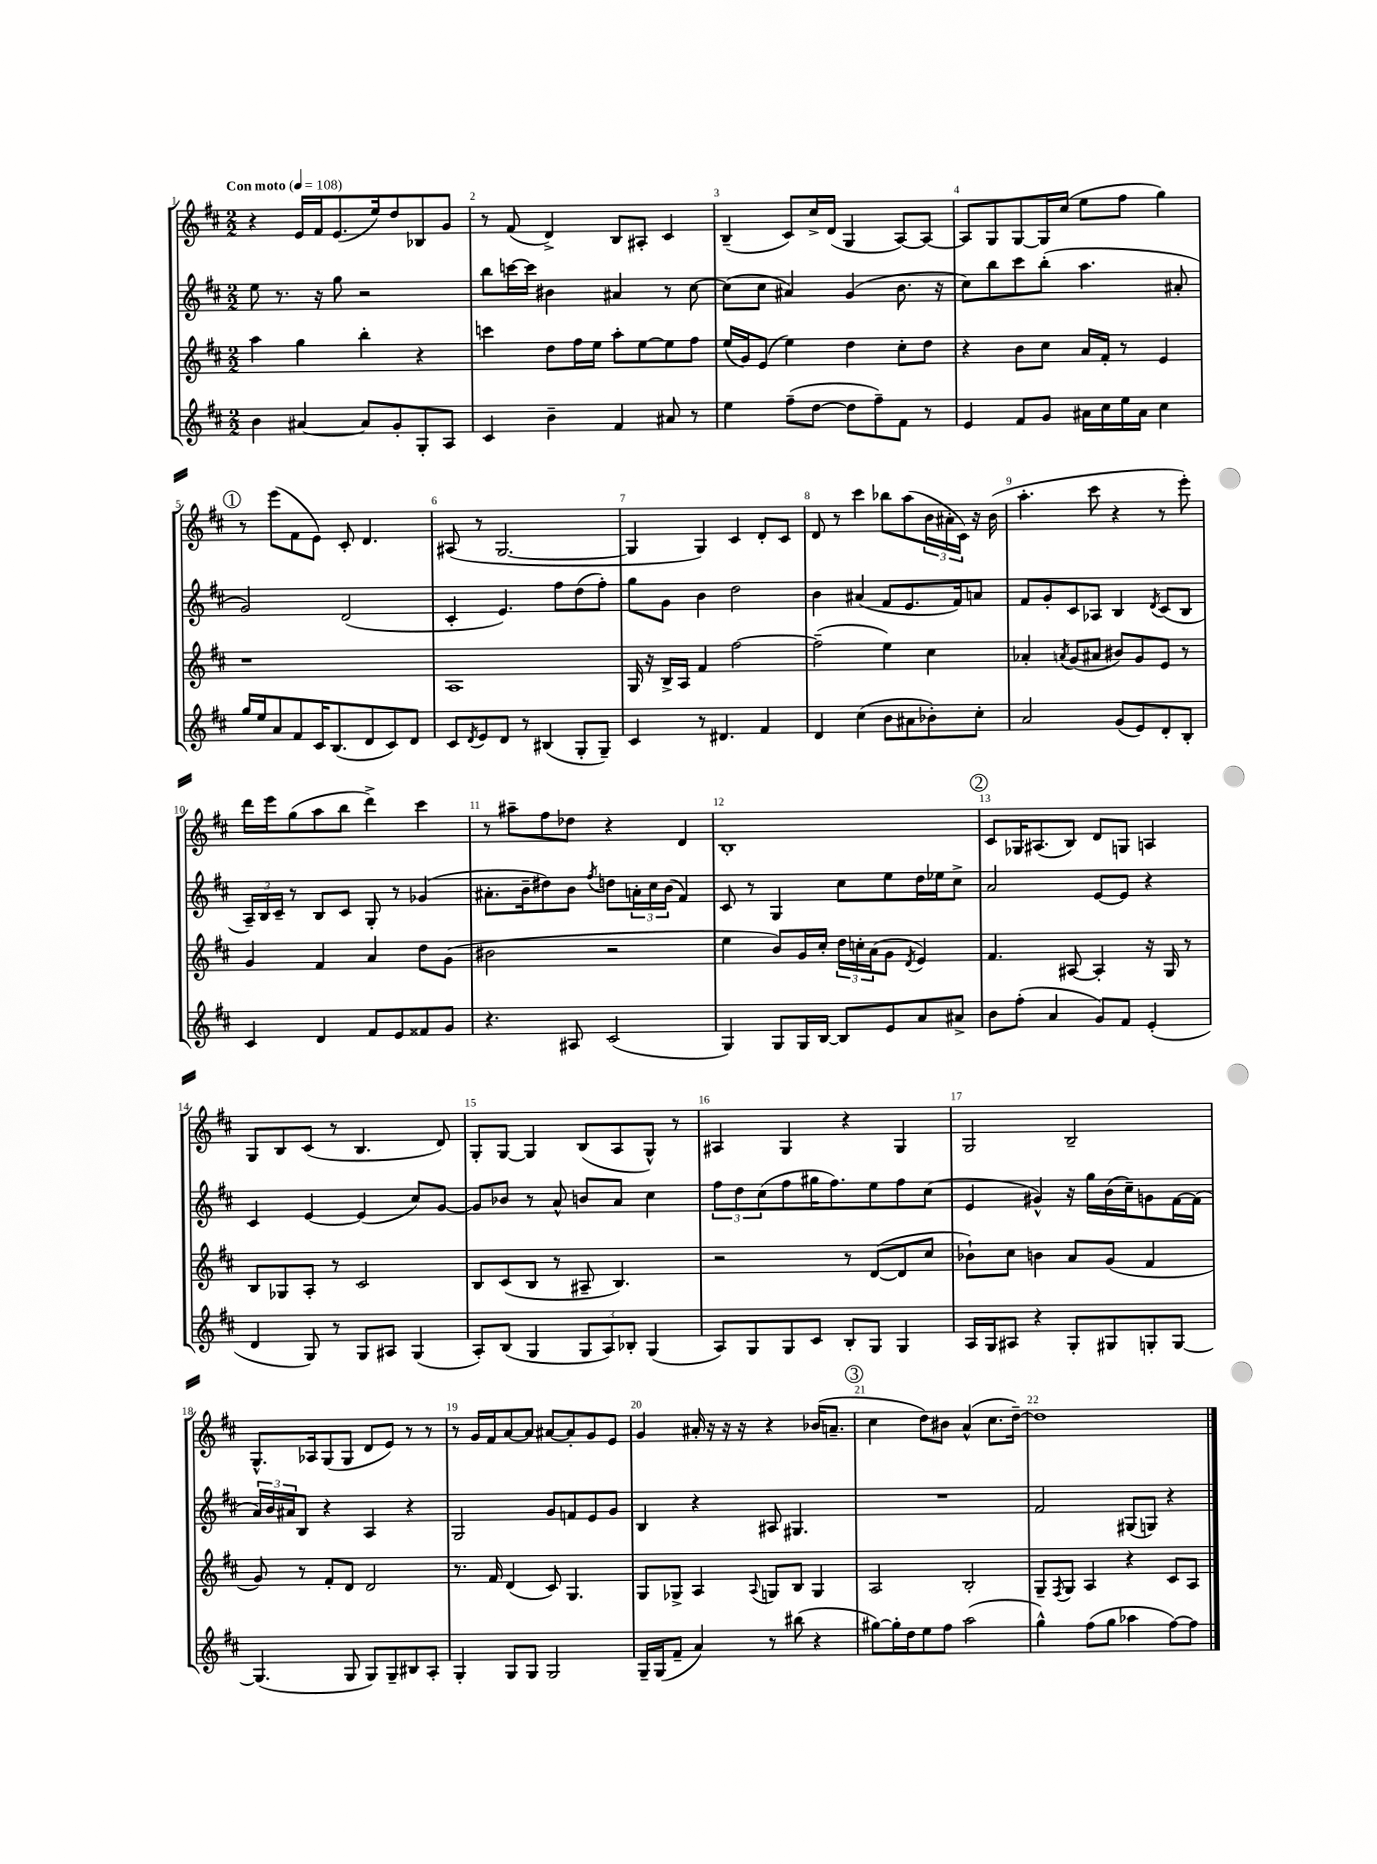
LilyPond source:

<<
\new StaffGroup <<
\new Staff = "s0" {
    \clef treble \key d \major \numericTimeSignature \time 2/2 \tempo "Con moto" 4 = 108
    r4 e'16 fis'16 e'8.( e''16) d''8 bes8 g'8 |
    r8 fis'8( d'4->) b8 ais8-. cis'4 |
    b4--( cis'8) cis''16-> d'16( g4 a8~) a8~ |
    a8 g8 g8~ g16 cis''16( e''8 fis''8 g''4) |
    \mark \markup { \circle "1" } r8 e'''8( fis'8 e'8) cis'8-. d'4. |
    ais8( r8 g2.~ |
    g4 g4) cis'4 d'8-. cis'8 |
    d'8 r8 cis'''4 bes''8 a''8( \tuplet 3/2 { b'16 ais'16-. cis'16) } r16 b'16( |
    a''4.-. cis'''8 r4 r8 e'''8-.) |
    d'''16 e'''16 g''8( a''8 b''8 d'''4->) cis'''4 |
    r8 ais''8-- fis''8 des''8 r4 d'4 |
    b1-. |
    \mark \markup { \circle "2" } cis'8 ges16 ais8.( b8) d'8 g8 a4 |
    g8 b8 cis'8( r8 b4. d'8) |
    g8-. g8~ g4 b8( a8 g8-^) r8 |
    ais4 g4 r4 g4 |
    g2 b2-- |
    g8.-^ aes16 g8( g8 d'8 e'8) r8 r8 |
    r8 g'16 fis'16 a'8~ a'8 ais'8~ ais'8-. g'8 e'8 |
    g'4 ais'16-. r16 r16 r16 r4 bes'16( a'8.-- |
    \mark \markup { \circle "3" } cis''4 d''8) bis'8 a'4-^( cis''8. d''16~--) |
    d''1 \bar "|." |
}
\new Staff = "s1" {
    \clef treble \key d \major \numericTimeSignature \time 2/2
    e''8 r8. r16 g''8 r2 |
    b''8 c'''16~ c'''16 bis'4 ais'4 r8 cis''8~ |
    cis''8( cis''8 ais'4) g'4( b'8. r16 |
    cis''8) b''8 cis'''8 b''8-.( a''4. ais'8-. |
    \mark \markup { \circle "1" } g'2) d'2( |
    cis'4-. e'4.) fis''8 d''8( fis''8-.) |
    g''8 g'8 b'4 d''2 |
    b'4 ais'4( fis'8 e'8. fis'16) a'8 |
    fis'8 g'8-. cis'8 aes8 b4 \acciaccatura { d'8 } cis'8( b8 |
    \tuplet 3/2 { a16--) b16 cis'16-- } r8 b8 cis'8 g8-. r8 ges'4( |
    ais'8.-. b'16-- dis''8) b'8 \acciaccatura { fis''8 } d''8 \tuplet 3/2 { a'16-. cis''16 b'16( } fis'4) |
    cis'8 r8 g4 cis''8 e''8 d''16 ees''16 cis''8-> |
    \mark \markup { \circle "2" } a'2 e'8~ e'8 r4 |
    cis'4 e'4~ e'4( cis''8) g'8~ |
    g'8 bes'8 r8 a'8-^ b'8 a'8 cis''4 |
    \tuplet 3/2 { fis''8 d''8 cis''8( } fis''8 gis''16 fis''8.) e''8 fis''8 cis''8( |
    e'4 gis'4-^) r16 g''16 b'16( cis''16--) g'8 fis'16~ fis'16( |
    \tuplet 3/2 { a'16) b'16 ais'16 } b8 r4 a4 r4 |
    g2 g'8 f'8 e'8 g'8 |
    b4 r4 ais8 gis4. |
    \mark \markup { \circle "3" } R1 |
    fis'2 gis8( g8) r4 \bar "|." |
}
\new Staff = "s2" {
    \clef treble \key d \major \numericTimeSignature \time 2/2
    a''4 g''4 b''4-. r4 |
    c'''4 d''8 fis''16 e''16 a''8-. e''8~ e''8 fis''8 |
    e''16( g'16) e'8( e''4) d''4 cis''8-. d''8 |
    r4 b'8 cis''8 a'16 fis'16-. r8 e'4 |
    \mark \markup { \circle "1" } r1 |
    a1 |
    g16 r16 b16-> a16 fis'4 fis''2~ |
    fis''2--( e''4) cis''4 |
    aes'4-. \acciaccatura { a'8 } g'8( ais'8 bis'8) g'8 e'8 r8 |
    g'4 fis'4 a'4 d''8 g'8( |
    bis'2 r2 |
    e''4 b'8) g'16 cis''16-. \tuplet 3/2 { d''16 c''16-. a'16( } g'8 \acciaccatura { d'8 } e'4) |
    \mark \markup { \circle "2" } fis'4. ais8~ ais4-. r16 g16 r8 |
    b8 ges8 a8-. r8 cis'2 |
    b8 cis'8( b8 r8 ais8-- b4.) |
    r2 r8 d'8~( d'8 cis''8 |
    bes'8-!) cis''8 b'4 a'8 g'8( fis'4 |
    g'8) r8 fis'8-. d'8 d'2 |
    r8. fis'16 d'4( cis'8) g4. |
    g8 ges8-> a4 \appoggiatura { a8 } g8 b8 g4 |
    \mark \markup { \circle "3" } a2 b2-. |
    g8-- \acciaccatura { fis8 } g8 a4 r4 cis'8 a8 \bar "|." |
}
\new Staff = "s3" {
    \clef treble \key d \major \numericTimeSignature \time 2/2
    b'4 ais'4~ ais'8 g'8-. g8-. a8 |
    cis'4 b'4-- fis'4 ais'8 r8 |
    e''4 fis''8--( d''8~ d''8 fis''8--) fis'8 r8 |
    e'4 fis'8 g'8 ais'16 cis''16 e''16 ais'16 cis''4 |
    \mark \markup { \circle "1" } g''16 e''16 a'8 fis'8 cis'16 b8.( d'8 cis'8) d'8 |
    cis'8 \acciaccatura { d'8 } e'8 d'8 r8 bis4( g8-. g8--) |
    cis'4 r8 dis'4. fis'4 |
    d'4 cis''4( b'8 ais'8 bes'8-.) cis''8-. |
    a'2 g'8( e'8) d'8-. b8-. |
    cis'4 d'4 fis'8 e'8 fisis'8 g'8 |
    r4. ais8 cis'2( |
    g4) g8 g16 b16~ b8 e'8 a'8 ais'8-> |
    \mark \markup { \circle "2" } b'8 fis''8-.( a'4 g'8) fis'8 e'4-.( |
    d'4 g8) r8 g8 ais8 g4( |
    a8-.) b8( g4 \tuplet 3/2 { g8 a8) bes8-. } g4( |
    a8) g8 g8 cis'8 b8-. g8 g4 |
    a16 g16 ais8 r4 g8-. gis8 g8-. g8~ |
    g4.( g8 g8) g8-- bis8 a8-. |
    g4-. g8 g8 g2 |
    g16-- g16( fis'8-- a'4) r8 bis''8( r4 |
    \mark \markup { \circle "3" } gis''8~) gis''16-. d''16 e''8 fis''8 a''2( |
    g''4-^) fis''8( g''8 aes''4 fis''8~) fis''8 \bar "|." |
}
>>
>>
\layout { \context { \Score \override BarNumber.break-visibility = ##(#f #t #t) barNumberVisibility = #all-bar-numbers-visible } }
